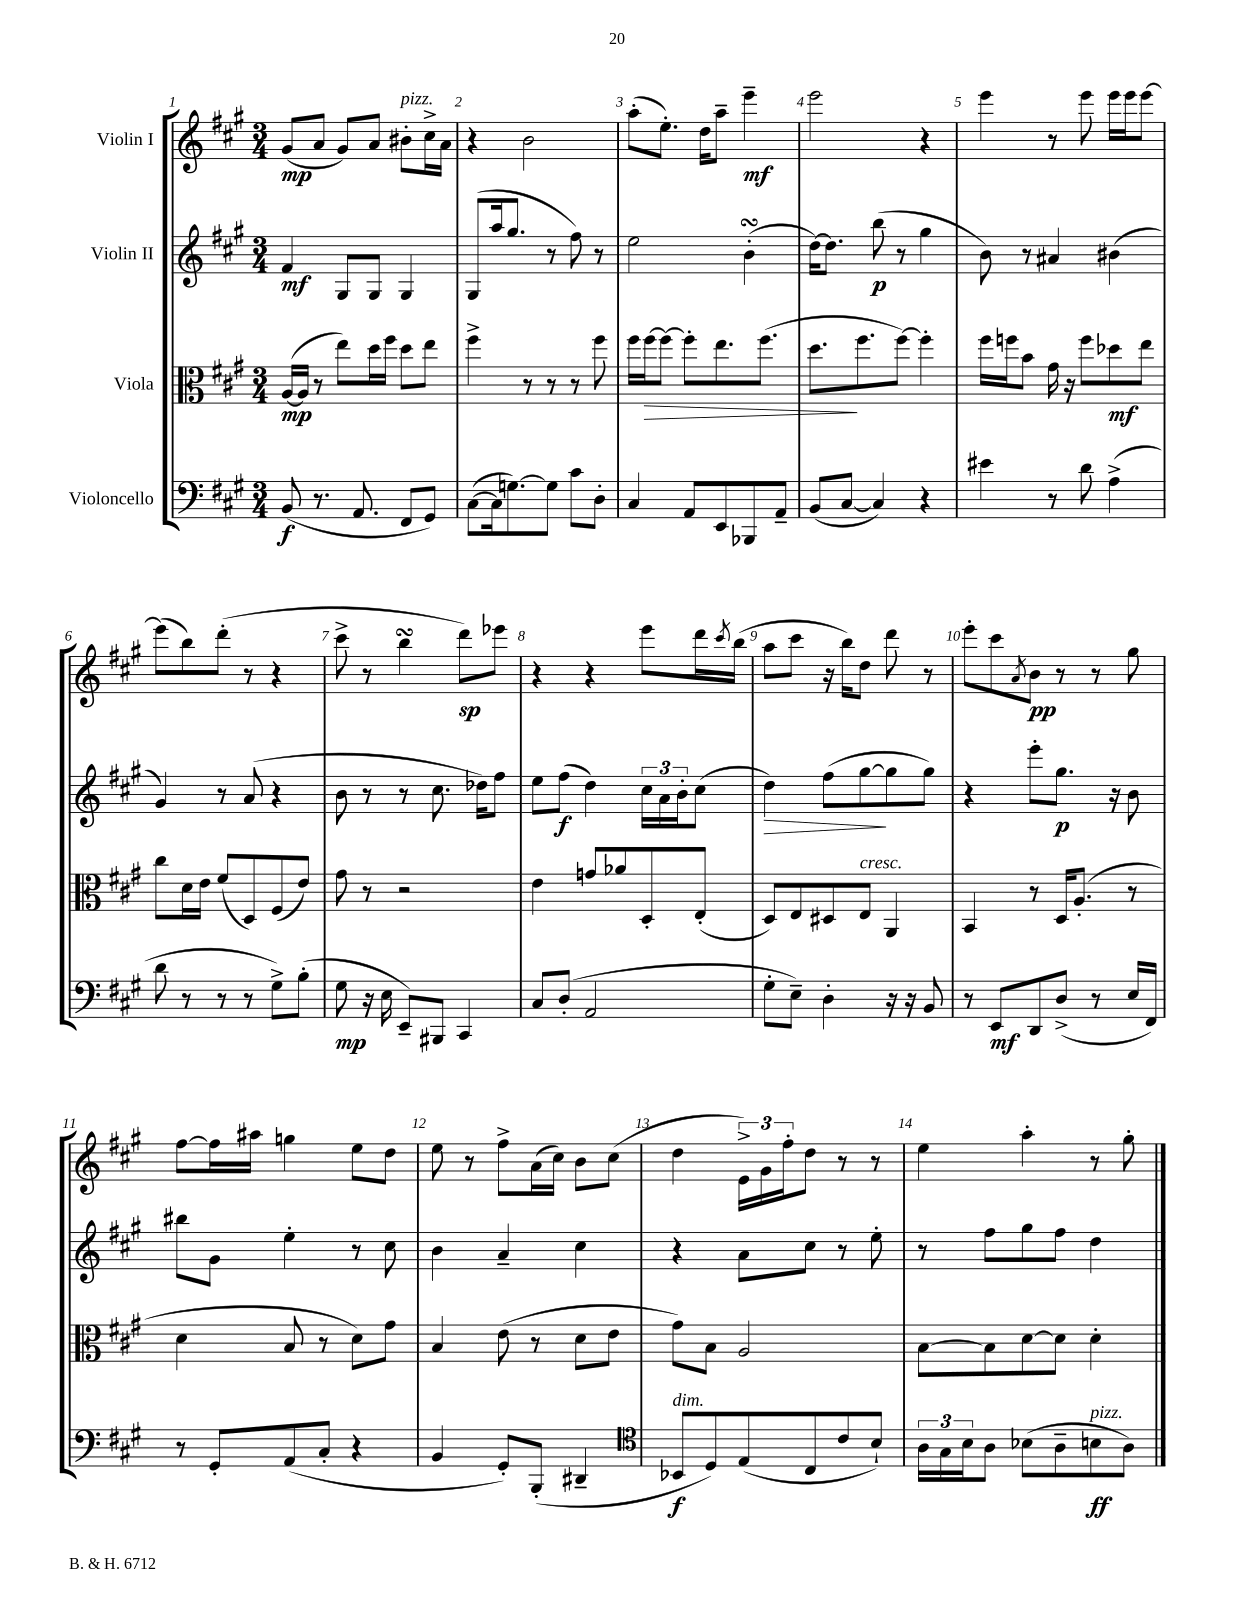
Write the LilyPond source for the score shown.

<<
\new StaffGroup <<
\new Staff = "s0" \with { instrumentName = "Violin I" } {
    \clef treble \key a \major \numericTimeSignature \time 3/4
    gis'8\mp( a'8 gis'8) a'8 bis'8-.^\markup { \italic "pizz." } cis''16-> a'16 |
    r4 b'2 |
    a''8-.( e''8.-.) d''16 a''8-- e'''4--\mf |
    e'''2 r4 |
    e'''4 r8 e'''8 e'''16 e'''16 e'''8~ |
    e'''8( b''8) d'''8-.( r8 r4 |
    cis'''8-> r8 b''4\turn d'''8\sp) ees'''8 |
    r4 r4 e'''8 d'''16 \acciaccatura { cis'''8 } b''16( |
    a''8 cis'''8 r16 b''16) d''8 d'''8 r8 |
    e'''8-. cis'''8 \acciaccatura { a'8 } b'8\pp r8 r8 gis''8 |
    fis''8~ fis''16 ais''16 g''4 e''8 d''8 |
    e''8 r8 fis''8-> a'16( cis''16) b'8 cis''8( |
    d''4 \tuplet 3/2 { e'16->) gis'16 fis''16-. } d''8 r8 r8 |
    e''4 a''4-. r8 gis''8-. \bar "|." |
}
\new Staff = "s1" \with { instrumentName = "Violin II" } {
    \clef treble \key a \major \numericTimeSignature \time 3/4
    fis'4\mf gis8 gis8 gis4 |
    gis8( a''16 gis''8. r8 fis''8) r8 |
    e''2 b'4-.\turn( |
    d''16~) d''8. b''8\p( r8 gis''4 |
    b'8) r8 ais'4 bis'4( |
    gis'4) r8 a'8( r4 |
    b'8 r8 r8 cis''8. des''16) fis''8 |
    e''8 fis''8\f( d''4) \tuplet 3/2 { cis''16 a'16 b'16-. } cis''8( |
    d''4\>) fis''8( gis''8~\! gis''8 gis''8) |
    r4 e'''8-. gis''8.\p r16 b'8 |
    bis''8 gis'8 e''4-. r8 cis''8 |
    b'4 a'4-- cis''4 |
    r4 a'8 cis''8 r8 e''8-. |
    r8 fis''8 gis''8 fis''8 d''4 \bar "|." |
}
\new Staff = "s2" \with { instrumentName = "Viola" } {
    \clef alto \key a \major \numericTimeSignature \time 3/4
    a16~\mp( a16 r8 e''8) d''16 fis''16 d''8 e''8 |
    fis''4-> r8 r8 r8 fis''8 |
    fis''16 fis''16~\> fis''8~ fis''8-. e''8. fis''8.( |
    d''8.\! fis''8. fis''8~) fis''4-. |
    fis''16 f''16 b'8 gis'16 r16 f''8 des''8\mf e''8 |
    cis''8 d'16 e'16 fis'8( d8) fis8( e'8) |
    gis'8 r8 r2 |
    e'4 g'8 aes'8 d8-. e8-.( |
    d8) e8 dis8 e8^\markup { \italic "cresc." } a,4 |
    b,4 r8 d16 a8.-.( r8 |
    d'4 b8 r8 d'8) gis'8 |
    b4 e'8( r8 d'8 e'8 |
    gis'8) b8 a2 |
    b8~ b8 d'8~ d'8 d'4-. \bar "|." |
}
\new Staff = "s3" \with { instrumentName = "Violoncello" } {
    \clef bass \key a \major \numericTimeSignature \time 3/4
    b,8\f( r8. a,8. fis,8 gis,8) |
    cis8~( cis16 g8.~) g8 cis'8 d8-. |
    cis4 a,8 e,8 bes,,8 a,8-- |
    b,8( cis8~ cis4) r4 |
    eis'4 r8 d'8 a4->( |
    d'8 r8 r8 r8 gis8->) b8-.( |
    gis8\mp r16 e16 e,8--) bis,,8 cis,4 |
    cis8 d8-.( a,2 |
    gis8-. e8--) d4-. r16 r16 b,8 |
    r8 e,8\mf d,8 d8->( r8 e16 fis,16) |
    r8 gis,8-. a,8( cis8-. r4 |
    b,4 gis,8-.) b,,8-.( dis,4-- |
    \clef tenor bes,8\f^\markup { \italic "dim." } d8) e8( cis8 cis'8 b8-!) |
    \tuplet 3/2 { a16 gis16 b16 } a8 bes8( a8-- b8\ff^\markup { \italic "pizz." } a8) \bar "|." |
}
>>
>>
\layout { \context { \Score \override BarNumber.break-visibility = ##(#f #t #t) barNumberVisibility = #all-bar-numbers-visible } }
